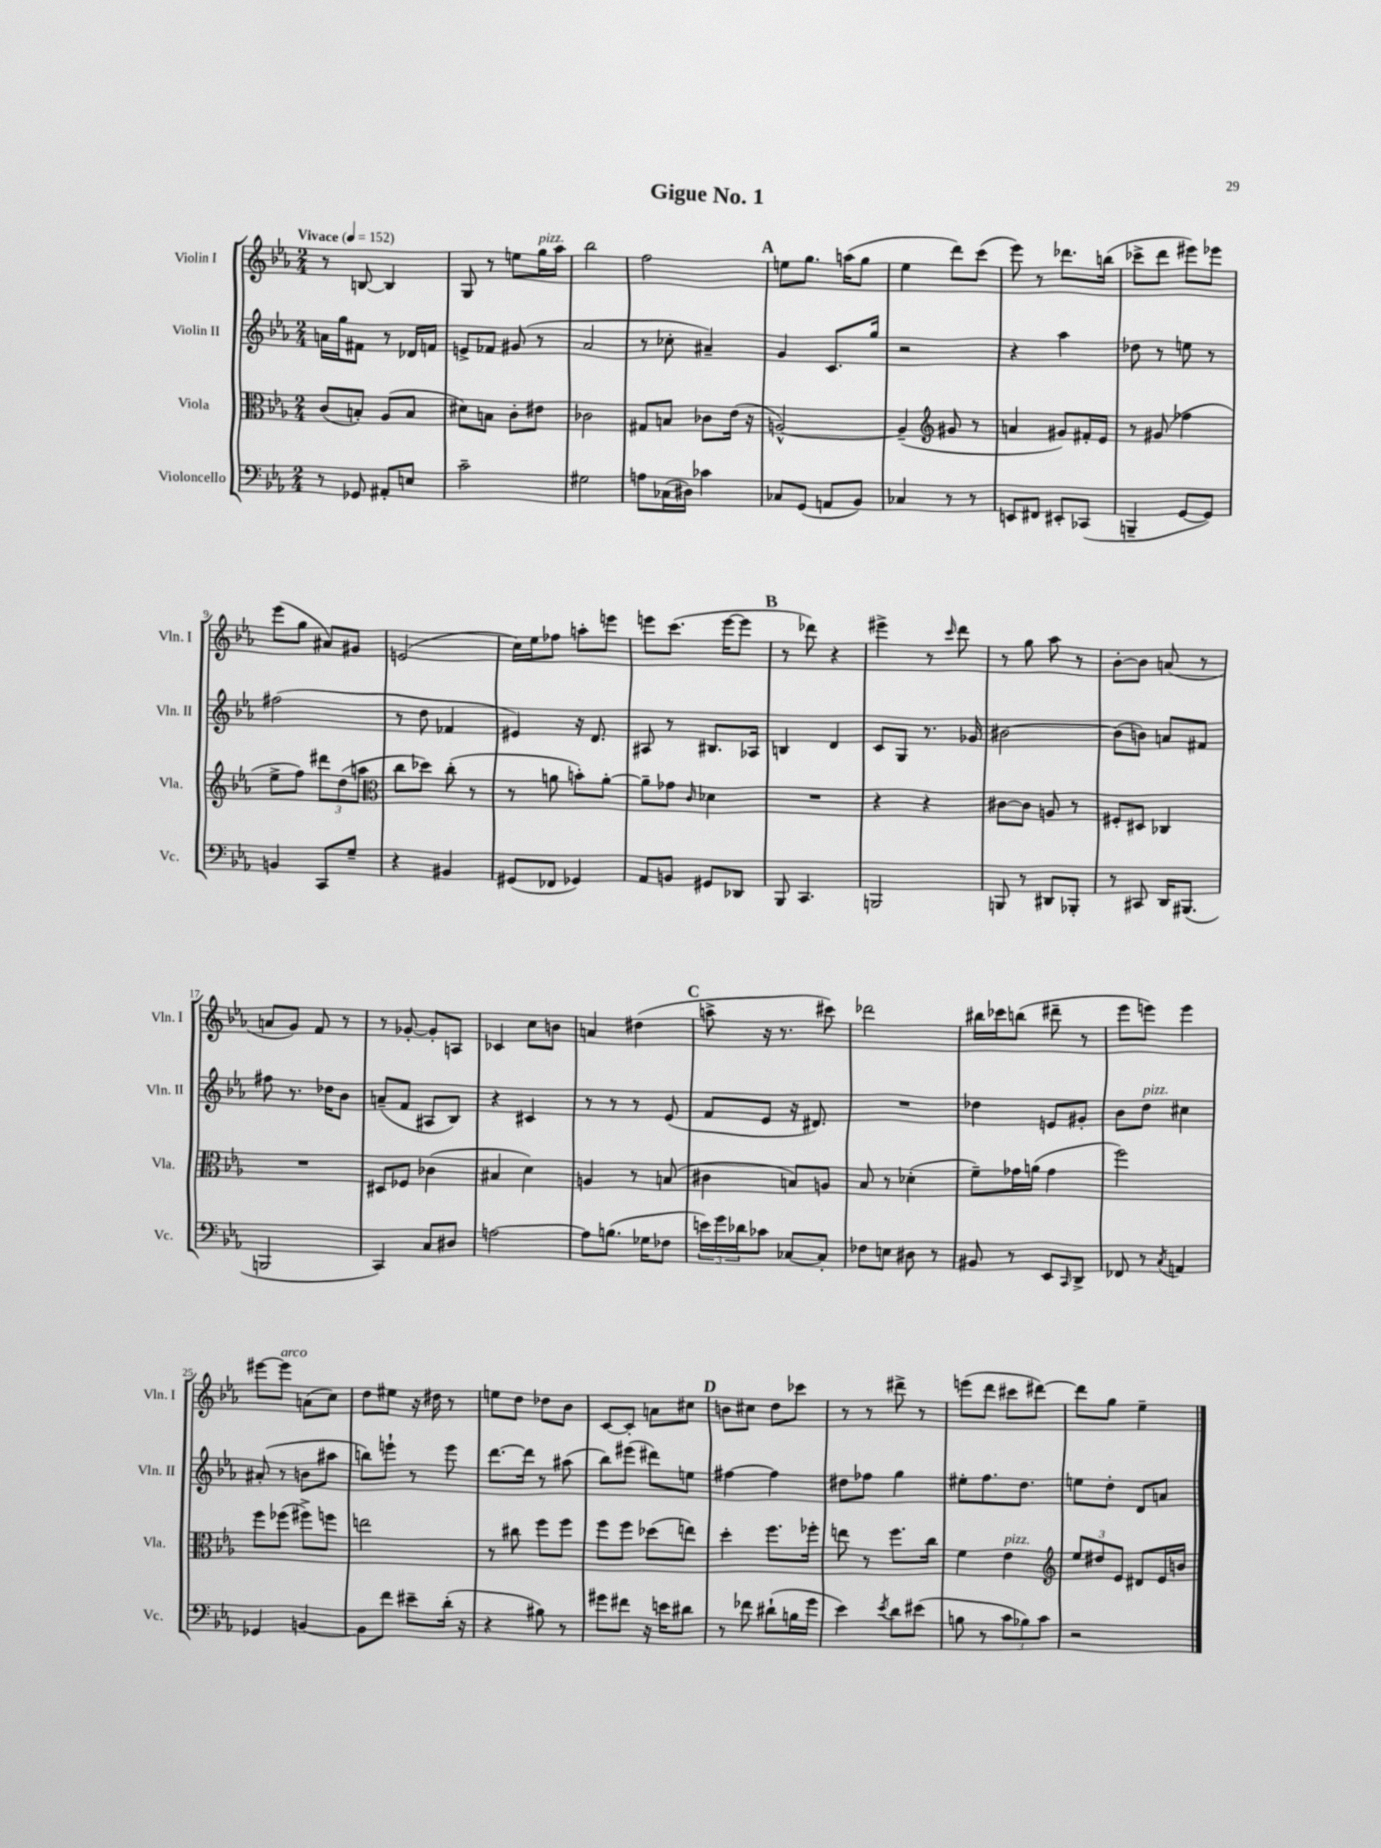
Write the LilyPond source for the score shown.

\header { title = "Gigue No. 1" }
<<
\new StaffGroup <<
\new Staff = "s0" \with { instrumentName = "Violin I" shortInstrumentName = "Vln. I" } {
    \clef treble \key ees \major \numericTimeSignature \time 2/4 \tempo "Vivace" 4 = 152
    r8 b8~ b4 |
    g8 r8 e''8 g''16^\markup { \italic "pizz." } aes''16 |
    bes''2 |
    f''2 |
    \mark \markup { \bold "A" } e''8 g''8. a''16( g''8 |
    ees''4 d'''8) c'''8( |
    ees'''8) r8 des'''8. b''16( |
    ces'''8-> d'''8 eis'''8) ees'''8 |
    ees'''8( g''8 ais'8) gis'8 |
    e'2( |
    c''16) ees''16 fes''8 a''8-. e'''8 |
    e'''8 c'''8.( e'''16~ e'''8 |
    \mark \markup { \bold "B" } r8 des'''8) r4 |
    eis'''4-> r8 \grace { c'''16 } d'''8 |
    r8 g''8 aes''8 r8 |
    bes'8~-. bes'8 a'8( r8 |
    a'8 g'8) f'8 r8 |
    r8 ges'8~-. ges'8-. a8 |
    ces'4 c''8 b'8 |
    a'4 dis''4( |
    \mark \markup { \bold "C" } a''8-> r16 r8. cis'''8) |
    des'''2 |
    bis''16 ces'''16 b''8( dis'''8-- r8 |
    ees'''8 e'''8) e'''4 |
    eis'''8~ eis'''8^\markup { \italic "arco" } a'8( c''8) |
    d''8 eis''8 r16 dis''16 r8 |
    e''8 d''8 des''8 bes'8 |
    c'8~ c'8-. a'8 cis''8 |
    \mark \markup { \bold "D" } b'8 cis''8 d''8 ces'''8 |
    r8 r8 dis'''8-> r8 |
    e'''8( d'''8 cis'''8 dis'''8~) |
    dis'''8 g''8 ees''4-- \bar "|." |
}
\new Staff = "s1" \with { instrumentName = "Violin II" shortInstrumentName = "Vln. II" } {
    \clef treble \key ees \major \numericTimeSignature \time 2/4
    a'16 g''16 fis'8 r8 des'16 f'16 |
    e'8-> fes'8 gis'8( r8 |
    aes'2 |
    r8 ces''8-. ais'4--) |
    \mark \markup { \bold "A" } g'4 c'8. g''16 |
    r2 |
    r4 aes''4 |
    des''8 r8 e''8 r8 |
    fis''2( |
    r8 d''8 fes'4 |
    eis'4) r16 d'8. |
    ais8 r8 bis8. aes16 |
    \mark \markup { \bold "B" } b4 d'4 |
    c'8 g8 r8. ges'16 |
    bis'2~ |
    bis'8( b'8) a'8 fis'8 |
    fis''8 r8. des''16 bes'8 |
    a'8--( f'8 ais8 bes8) |
    r4 cis'4 |
    r8 r8 r8 ees'8( |
    \mark \markup { \bold "C" } f'8 ees'8 r16 dis'8.) |
    R2 |
    des''4 e'8 gis'8-. |
    bes'8 d''8^\markup { \italic "pizz." } cis''4 |
    ais'8-.( r8 b'8 ais''8 |
    b''8) e'''8-! r8 e'''8 |
    d'''8.~ d'''16 r8 ais''8( |
    bes''8) eis'''8( dis'''8) e''8 |
    \mark \markup { \bold "D" } fis''4~ fis''4 |
    dis''8 fes''8 g''4 |
    eis''8-. f''8. d''8. |
    e''8 d''8-. d'8 a'8 \bar "|." |
}
\new Staff = "s2" \with { instrumentName = "Viola" shortInstrumentName = "Vla." } {
    \clef alto \key ees \major \numericTimeSignature \time 2/4
    c'8( b8-.) aes8( b8 |
    dis'8) b8 c'8-. eis'8 |
    ces'2 |
    gis8 b8 ces'8 ees'16( r16 |
    \mark \markup { \bold "A" } a2~-^) |
    a4--( \clef treble gis'8 r8 |
    a'4 gis'8) fis'16-. ees'16 |
    r8 gis'8( fes''4 |
    ees''8-> f''8) \tuplet 3/2 { dis'''8 d''8( a''8 } |
    \clef alto c''8 des''8) c''8-.( r8 |
    r8 a'8 b'8-.) a'8~-. |
    a'8-- ges'8 \grace { c'16 } des'4 |
    \mark \markup { \bold "B" } R2 |
    r4 r4 |
    cis'8~ cis'8 a8 r8 |
    fis8-. dis8 ces4 |
    R2 |
    dis8 fes8 ces'4( |
    bis4 d'4) |
    a4 r8 b8( |
    \mark \markup { \bold "C" } cis'4 b8) a8 |
    bes8 r8 des'4-.( |
    f'8--) ges'16 a'16( ges'4 |
    f''2) |
    f''8 fes''8( fis''8->) f''8 |
    e''2 |
    r8 cis''8 f''8 f''8 |
    f''8 f''8 des''8( e''8) |
    \mark \markup { \bold "D" } d''4-. f''8. fes''16-. |
    e''8 r8 f''8. c''16 |
    f'4 ees'4^\markup { \italic "pizz." } |
    \clef treble \tuplet 3/2 { ees''8 dis''8 ees'8 } dis'8 ees'16 b'16 \bar "|." |
}
\new Staff = "s3" \with { instrumentName = "Violoncello" shortInstrumentName = "Vc." } {
    \clef bass \key ees \major \numericTimeSignature \time 2/4
    r8 ges,8 ais,8-. e8 |
    c'2-- |
    gis2 |
    a8 ces16( dis16) ces'4 |
    \mark \markup { \bold "A" } ces8 g,8( a,8 bes,8) |
    ces4 r8 r8 |
    e,8 fis,8 eis,8-. ces,8( |
    b,,4-- g,8~ g,8) |
    b,4 c,8 g8-- |
    r4 bis,4 |
    gis,8( fes,8 ges,4) |
    aes,8 b,8 gis,8 des,8 |
    \mark \markup { \bold "B" } bes,,8 c,4. |
    b,,2 |
    b,,8 r8 dis,8 bes,,8-. |
    r8 cis,8 d,16 bis,,8.( |
    b,,2 |
    c,4) c8 dis8 |
    a2~ |
    a8 b8.( ges16 fes8 |
    \mark \markup { \bold "C" } \tuplet 3/2 { e'16) g'16 des'16 } ces'8 ces8~ ces8-. |
    fes8 e8 dis8 r8 |
    bis,8 r8 ees,8 \grace { c,16 } d,8-> |
    fes,8 r8 \acciaccatura { c8 } a,4 |
    ges,4 b,4~ |
    b,8 f'8 eis'8-- d'16-.( r16 |
    r4 bis8) r8 |
    gis'8 fis'8 r16 e'16 dis'8 |
    \mark \markup { \bold "D" } r8 fes'8 dis'8-!( b16 g'16 |
    ees'4) \acciaccatura { ees'8 } d'8 eis'8( |
    b8 r8 \tuplet 3/2 { c'8 bes8) c'8 } |
    r2 \bar "|." |
}
>>
>>
